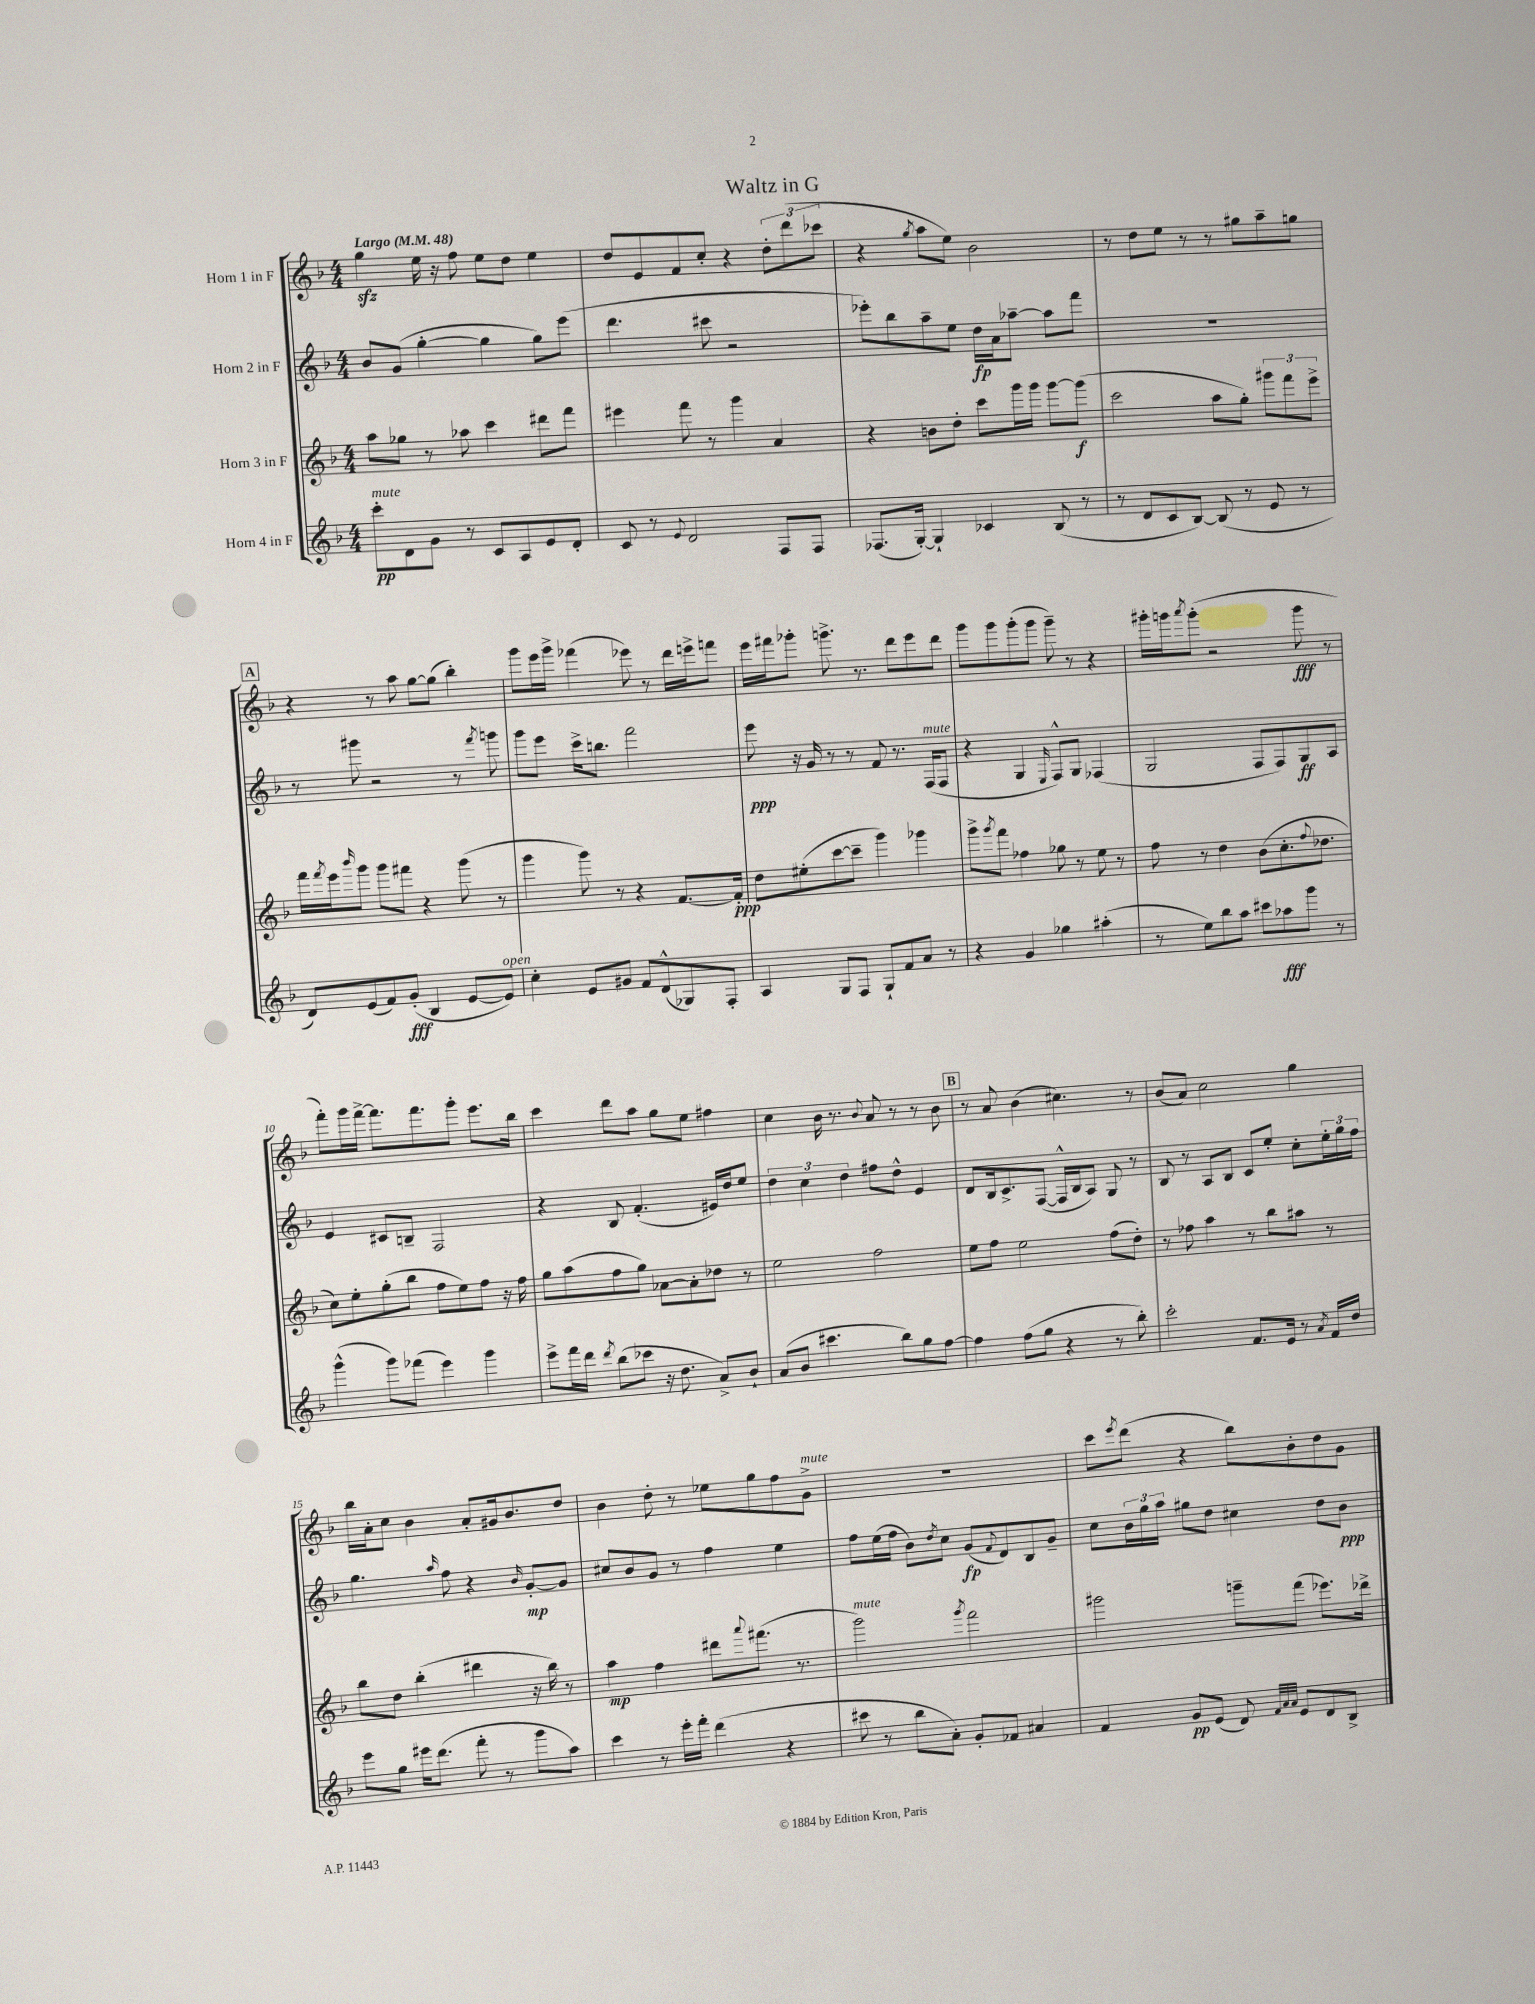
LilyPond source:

\header { title = "Waltz in G" }
<<
\new StaffGroup <<
\new Staff = "s0" \with { instrumentName = "Horn 1 in F" } {
    \clef treble \key f \major \numericTimeSignature \time 4/4 \tempo "Largo" 4 = 48
    g''4\sfz e''16 r16 f''8 e''8 d''8 e''4 |
    d''8 e'8 f'8 c''8-. r4 \tuplet 3/2 { d''8-. d'''8( ces'''8 } |
    r4 \acciaccatura { g''8 } a''8 e''8) bes'2 |
    r8 d''8 e''8 r8 r8 gis''8 a''8-- g''8 |
    \mark \markup { \box "A" } r4 r8 a''8 g''8~ g''8( bes''4-.) |
    g'''8 e'''16 g'''16-> fes'''4( ees'''8) r8 d'''16 e'''16-> f'''8 |
    e'''16 fis'''16 ges'''8-. g'''8.-> r8. d'''8 e'''8 d'''8 |
    g'''8 g'''8 g'''8-.( g'''8 g'''8--) r8 r4 |
    gis'''16-. g'''16 \acciaccatura { a'''8 } g'''8-.( r2 g'''8\fff r8 |
    f'''8-.) g'''16 f'''16~-> f'''8. f'''8. g'''8-. e'''8. bes''16 |
    c'''4 d'''8 a''8 g''8 e''8 fis''4 |
    c''4 bes'16 r8. \appoggiatura { bes'8 } a'8 r8 r8 bes'8 |
    \mark \markup { \box "B" } r8 a'8 bes'4( cis''4.) r8 |
    bes'8( a'8) c''2 g''4 |
    bes''16 a'16-. c''8 bes'4 a'8-. gis'16 bes'8. d''8 |
    bes'4 d''8-. r8 ees''8 g''8 f''8 g'8->^\markup { \italic "mute" } |
    R1 |
    c'''8 \acciaccatura { e'''8 } d'''8( r4 bes''8) bes'8-. d''8 g'8 \bar "|." |
}
\new Staff = "s1" \with { instrumentName = "Horn 2 in F" } {
    \clef treble \key f \major \numericTimeSignature \time 4/4
    bes'8 g'8( g''4~-. g''4 g''8) e'''8( |
    d'''4. cis'''8 r2 |
    ees'''8-.) bes''8 a''8-- e''8 d''16\fp a'16 aes''8~-- aes''8 f'''8 |
    R1 |
    \mark \markup { \box "A" } r8 gis'''8 r2 r8 \acciaccatura { f'''8 } g'''8 |
    g'''8 e'''8 c'''16-> b''8. f'''2 |
    e'''8\ppp r16 g'16 r8 r8 f'8 r8. f16^\markup { \italic "mute" }( f8 |
    r4 g4 \grace { e16 } f8-^) g8 fes4( |
    g2 f8 f8) g8\ff a8 |
    e'4 cis'8 b8-- f2 |
    r4 bes8 f'4.-.( eis'16) d''16 e''8 |
    \tuplet 3/2 { d''4 c''4 d''4 } fis''8 d''8-^ e'4 |
    \mark \markup { \box "B" } d'8 bes16 c'8.-> f8~( f16-^ bes16 a8) g8 r8 |
    bes8 r8 a8 bes8 c'8 e''8-. c''8-. \tuplet 3/2 { e''16-. g''16 f''16 } |
    g''4. \grace { a''16 } f''8 r4 \grace { bes'16 } g'8~-.\mp g'8 |
    cis''8 bes'8 g'8 r8 f''4 e''4 |
    f''8 e''16( f''16 bes'8) \acciaccatura { d''8 } c''8 g'8\fp( \appoggiatura { f'8 } d'8) bes8 g'8-- |
    c''8 \tuplet 3/2 { bes'16 g''16 a''16 } gis''8 d''8 cis''4 d''8 bes'8\ppp \bar "|." |
}
\new Staff = "s2" \with { instrumentName = "Horn 3 in F" } {
    \clef treble \key f \major \numericTimeSignature \time 4/4
    a''8 ges''8 r8 aes''8 c'''4 dis'''8 f'''8 |
    eis'''4 f'''8 r8 g'''4 a'4 |
    r4 b'8 d''8-. c'''8 g'''16 g'''16 g'''8~ g'''8\f( |
    c'''2 a''8 g''8-.) \tuplet 3/2 { gis'''8 f'''8 e'''8-> } |
    \mark \markup { \box "A" } f'''16 \acciaccatura { f'''8 } e'''16 \grace { bes'''16 } g'''8 g'''8 fis'''8 r4 g'''8( r8 |
    g'''4 g'''8) r8 r4 f'8.~ f'16-.\ppp |
    d''8 eis''8-.( c'''8~ c'''8-- g'''4) ges'''4 |
    g'''8-> \acciaccatura { g'''8 } f'''8 fes''4 ges''8 r8 e''8 r8 |
    f''8 r8 d''4 bes'8( c''8.-. \appoggiatura { f''8 } des''8. |
    c''8) e''8-. g''8-.( bes''8 f''8 e''8) f''8 r16 f''16 |
    g''8 a''8( f''8 g''8) aes'8~ aes'8-. des''8 r8 |
    e''2 f''2 |
    \mark \markup { \box "B" } e''8 f''8 e''2 f''8( d''8-.) |
    r8 fes''8 a''4 r8 bes''8 ais''8 r8 |
    bes''8 d''8 bes''4-.( dis'''4 r16 bes''16) r8 |
    a''4\mp f''4 dis'''8 \appoggiatura { a'''8 } fis'''8.( r8. |
    g'''2^\markup { \italic "mute" }) \acciaccatura { g'''8 } f'''2 |
    gis'''2 g'''8-- f'''8( ees'''8.) des'''16-> \bar "|." |
}
\new Staff = "s3" \with { instrumentName = "Horn 4 in F" } {
    \clef treble \key f \major \numericTimeSignature \time 4/4
    c'''8-.\pp^\markup { \italic "mute" } d'8 g'8 r8 c'8 a8 e'8 d'8-. |
    c'8 r8 \appoggiatura { e'8 } d'2 f8 f8 |
    fes8.( g16~-.) g4-! ces'4 bes8( r8 |
    r8 d'8 c'8 bes8~) bes8( r8 e'8 r8 |
    \mark \markup { \box "A" } d'8) e'8( f'8) g'8-.\fff( bes4 e'8~ e'8^\markup { \italic "open" }) |
    c''4-. e'8 gis'8 f'8 d'8-^( ges8) f8-. |
    a4 g8 f8 g8-! f'8 a'8 r8 |
    r4 g'4 ges''4 ais''4-.( |
    r8 e''8) bes''8 a''8 cis'''8 aes''8\fff g'''8 r8 |
    g'''4-^( g'''8) fes'''8( e'''4) g'''4 |
    e'''8-> f'''16 d'''16 \acciaccatura { d'''8 } bes''8( ces'''8 r16 d''8. a'8->) bes'8-! |
    a'8( bes'8 cis'''4. bes''8) g''8 f''8~ |
    \mark \markup { \box "B" } f''4 f''8( g''8 r4 r8 bes''8-.) |
    c'''2-. f'8. e'16 r8 \acciaccatura { a'8 } f'16 d''16 |
    e'''8 g''8 eis'''16 d'''8.( f'''8-. r8 g'''8 a''8) |
    c'''4 r8 e'''16-. f'''16-. d'''4( r4 |
    cis'''8 r8 bes''8 a'8-.) g'8-. fes'8 ais'4 |
    f'4 g'8\pp e'8( d'8) \grace { f'32 a'32 a'32 } e'8 d'8 bes8-> \bar "|." |
}
>>
>>
